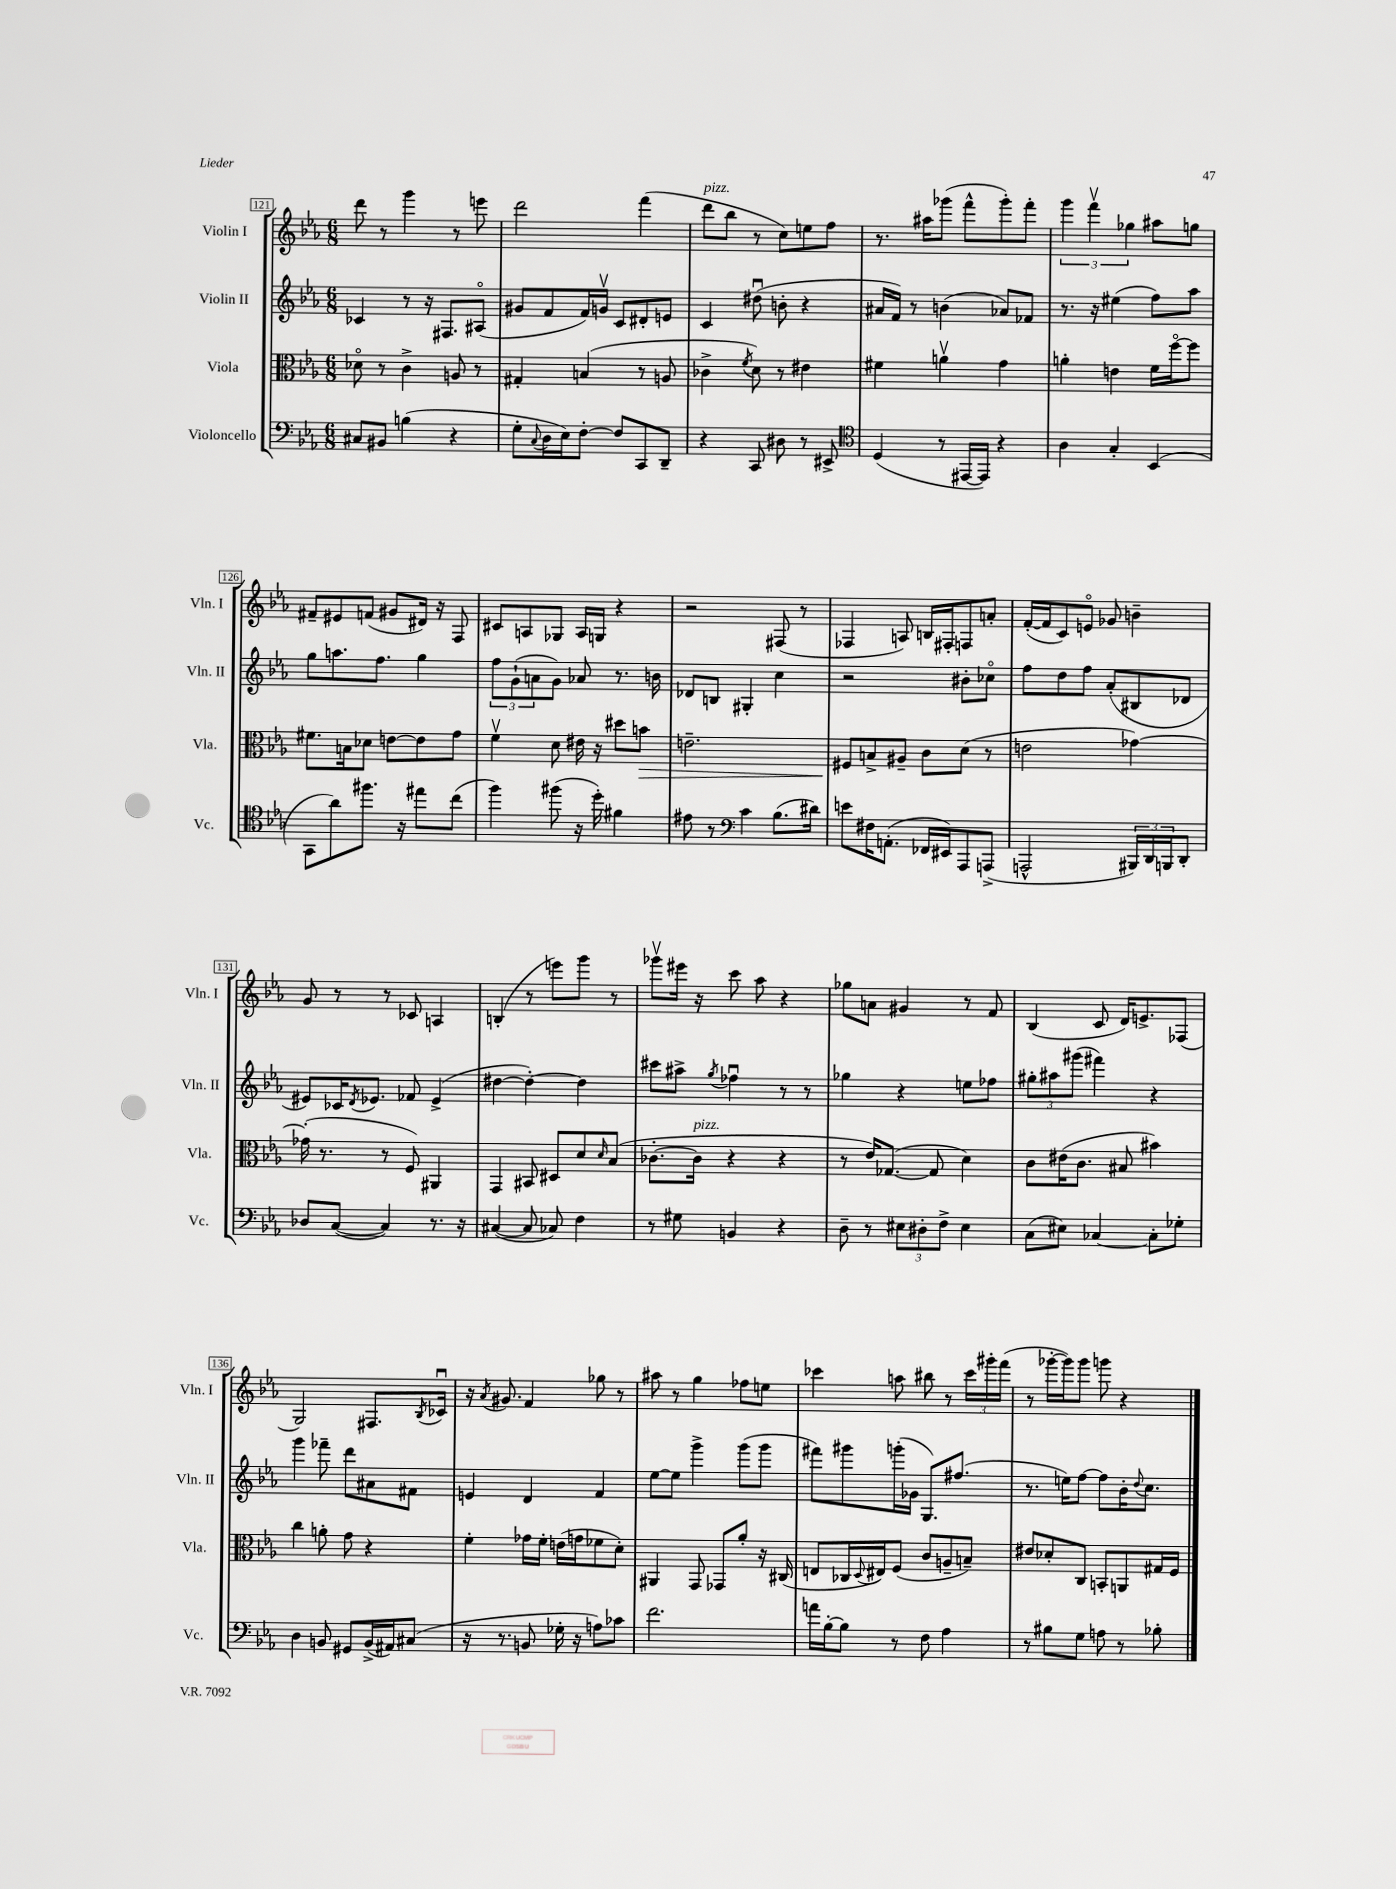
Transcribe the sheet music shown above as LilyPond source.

<<
\new StaffGroup <<
\new Staff = "s0" \with { instrumentName = "Violin I" shortInstrumentName = "Vln. I" } {
    \clef treble \key ees \major \numericTimeSignature \time 6/8
    d'''8 r8 g'''4 r8 e'''8 |
    d'''2 f'''4( |
    d'''8^\markup { \italic "pizz." } bes''8 r8 c''8) e''8 f''8 |
    r8. ais''16 ges'''8( f'''8-^ ges'''8-.) f'''8-. |
    \tuplet 3/2 { g'''4 f'''4\upbow ges''4 } ais''8 g''8 |
    fis'8-- eis'8 f'8( gis'8 dis'16) r16 f8 |
    cis'8 a8 ges8 a16 g16 r4 |
    r2 fis8( r8 |
    fes4 a8) b16 fis16-. f8 a'8-. |
    f'16~-.( f'16 c'8) e'8\flageolet ges'8 b'4-- |
    g'8 r8 r8 ces'8 a4 |
    b4-.( r8 e'''8) g'''8 r8 |
    ges'''8\upbow eis'''16 r16 c'''8 aes''8 r4 |
    ges''8 a'8 gis'4 r8 f'8 |
    bes4( c'8 d'16) e'8.-> fes8( |
    g2) fis8. \acciaccatura { bes8 } ces'16\downbow |
    r16 \acciaccatura { aes'8 } gis'8. f'4 ges''8 r8 |
    ais''8 r8 g''4 fes''8 e''8 |
    ces'''4 a''8 bis''8 r8 \tuplet 3/2 { ces'''16 gis'''16-. f'''16( } |
    r8 ges'''16~-. ges'''16) ges'''8 g'''8 r4 \bar "|." |
}
\new Staff = "s1" \with { instrumentName = "Violin II" shortInstrumentName = "Vln. II" } {
    \clef treble \key ees \major \numericTimeSignature \time 6/8
    ces'4 r8 r16 fis8. ais8\flageolet( |
    gis'8 f'8 f'16) g'16\upbow c'8 dis'8-. e'8 |
    c'4 dis''8\downbow( b'8-. r4 |
    ais'16 f'16) r8 b'4( aes'8) fes'8 |
    r8. r16 eis''4( f''8) aes''8 |
    g''8 a''8. f''8. g''4 |
    \tuplet 3/2 { f''8 g'8-!( a'8 } g'8) aes'8 r8. b'16 |
    des'8 b8 gis4-. c''4 |
    r2 bis'8-. ces''8\flageolet |
    f''8 d''8 f''8 aes'8-.( bis8 des'8 |
    eis'8) ces'16 \acciaccatura { d'8 } ees'8. fes'8 ees'4->( |
    dis''4~ dis''4~-.) dis''4 |
    cis'''8 ais''8-> \acciaccatura { g''8 } fes''4\downbow r8 r8 |
    ges''4 r4 e''8 fes''8 |
    \tuplet 3/2 { gis''8-. ais''8 gis'''8( } fis'''4) r4 |
    g'''4 fes'''8-- d'''8 ais'8 fis'8 |
    e'4 d'4 f'4 |
    ees''8~ ees''8 g'''4-> g'''8( g'''8 |
    fis'''8) gis'''8 g'''16-.( ges'16 g8.) fis''8.( |
    r8. e''16) f''8~ f''8 bes'16-. \appoggiatura { d''8 } c''8. \bar "|." |
}
\new Staff = "s2" \with { instrumentName = "Viola" shortInstrumentName = "Vla." } {
    \clef alto \key ees \major \numericTimeSignature \time 6/8
    des'8\flageolet r8 c'4-> a8 r8 |
    gis4-. b4( r8 a8 |
    ces'4-> \acciaccatura { f'8 } d'8) r8 eis'4 |
    fis'4 a'4\upbow g'4 |
    a'4-. e'4 f'16 f''16~\flageolet f''8 |
    fis'8. b16 des'8 e'8~ e'8 g'8 |
    f'4\upbow d'8 eis'16 r16 dis''8 b'8\> |
    e'2.-- |
    fis8\! b8-> ais8-- c'8 d'8( r8 |
    e'2 ges'4~) |
    ges'16-.( r8. r8 f8) ais,4 |
    g,4 bis,8 dis8 d'8 \grace { d'16 } bes8( |
    ces'8.~-. ces'16^\markup { \italic "pizz." } r4 r4 |
    r8 ees'16) ges8.~( ges8 d'4) |
    c'8 eis'16( c'8. bis8 bis'4) |
    c''4 a'8-. g'8 r4 |
    f'4-. ges'16 f'16-. e'16( g'16 fes'8 d'8-.) |
    ais,4 g,8 ges,8 aes'8-. r16 cis16( |
    e8 ces16 \appoggiatura { d8 } eis16) f8( c'8 a8-- b8--) |
    eis'8 des'8-. c8 b,8-. a,8 gis16 f16 \bar "|." |
}
\new Staff = "s3" \with { instrumentName = "Violoncello" shortInstrumentName = "Vc." } {
    \clef bass \key ees \major \numericTimeSignature \time 6/8
    cis8 bis,8 b4( r4 |
    g8-. \appoggiatura { c8 } d16 ees16) f8~-. f8 c,8 d,8-- |
    r4 c,8 dis8 r8 eis,8-> |
    \clef tenor d4( r8 eis,16~ eis,16) r4 |
    aes4 g4-. bes,4( |
    g,8 aes'8) fis''8. r16 eis''8 c''8( |
    f''4) fis''8( r16 d''16-.) fis'4 |
    eis'8 r8 \clef bass c'4 bes8.( dis'16) |
    e'8 fis16 a,8.-.( fes,16 eis,16) aes,,8 a,,8->( |
    a,,2-^ \tuplet 3/2 { bis,,16) d,16 b,,16 } d,8-. |
    des8 c8~( c4) r8. r16 |
    cis4~( cis8 ces8) f4 |
    r8 gis8 b,4 r4 |
    d8-- r8 \tuplet 3/2 { eis8 dis8-. f8-> } eis4 |
    c8( eis8) ces4~ ces8-. ges8-. |
    d4 b,8 gis,8 b,16->( ais,16) cis8( |
    r16 r8. b,8 ges16-. r16 a8) ces'8 |
    f'2. |
    a'16 bes16~-. bes8 r8 f8 aes4 |
    r8 bis8 g8 a8 r8 bes8-. \bar "|." |
}
>>
>>
\layout { \context { \Score currentBarNumber = #121 \override BarNumber.stencil = #(make-stencil-boxer 0.1 0.3 ly:text-interface::print) } }
